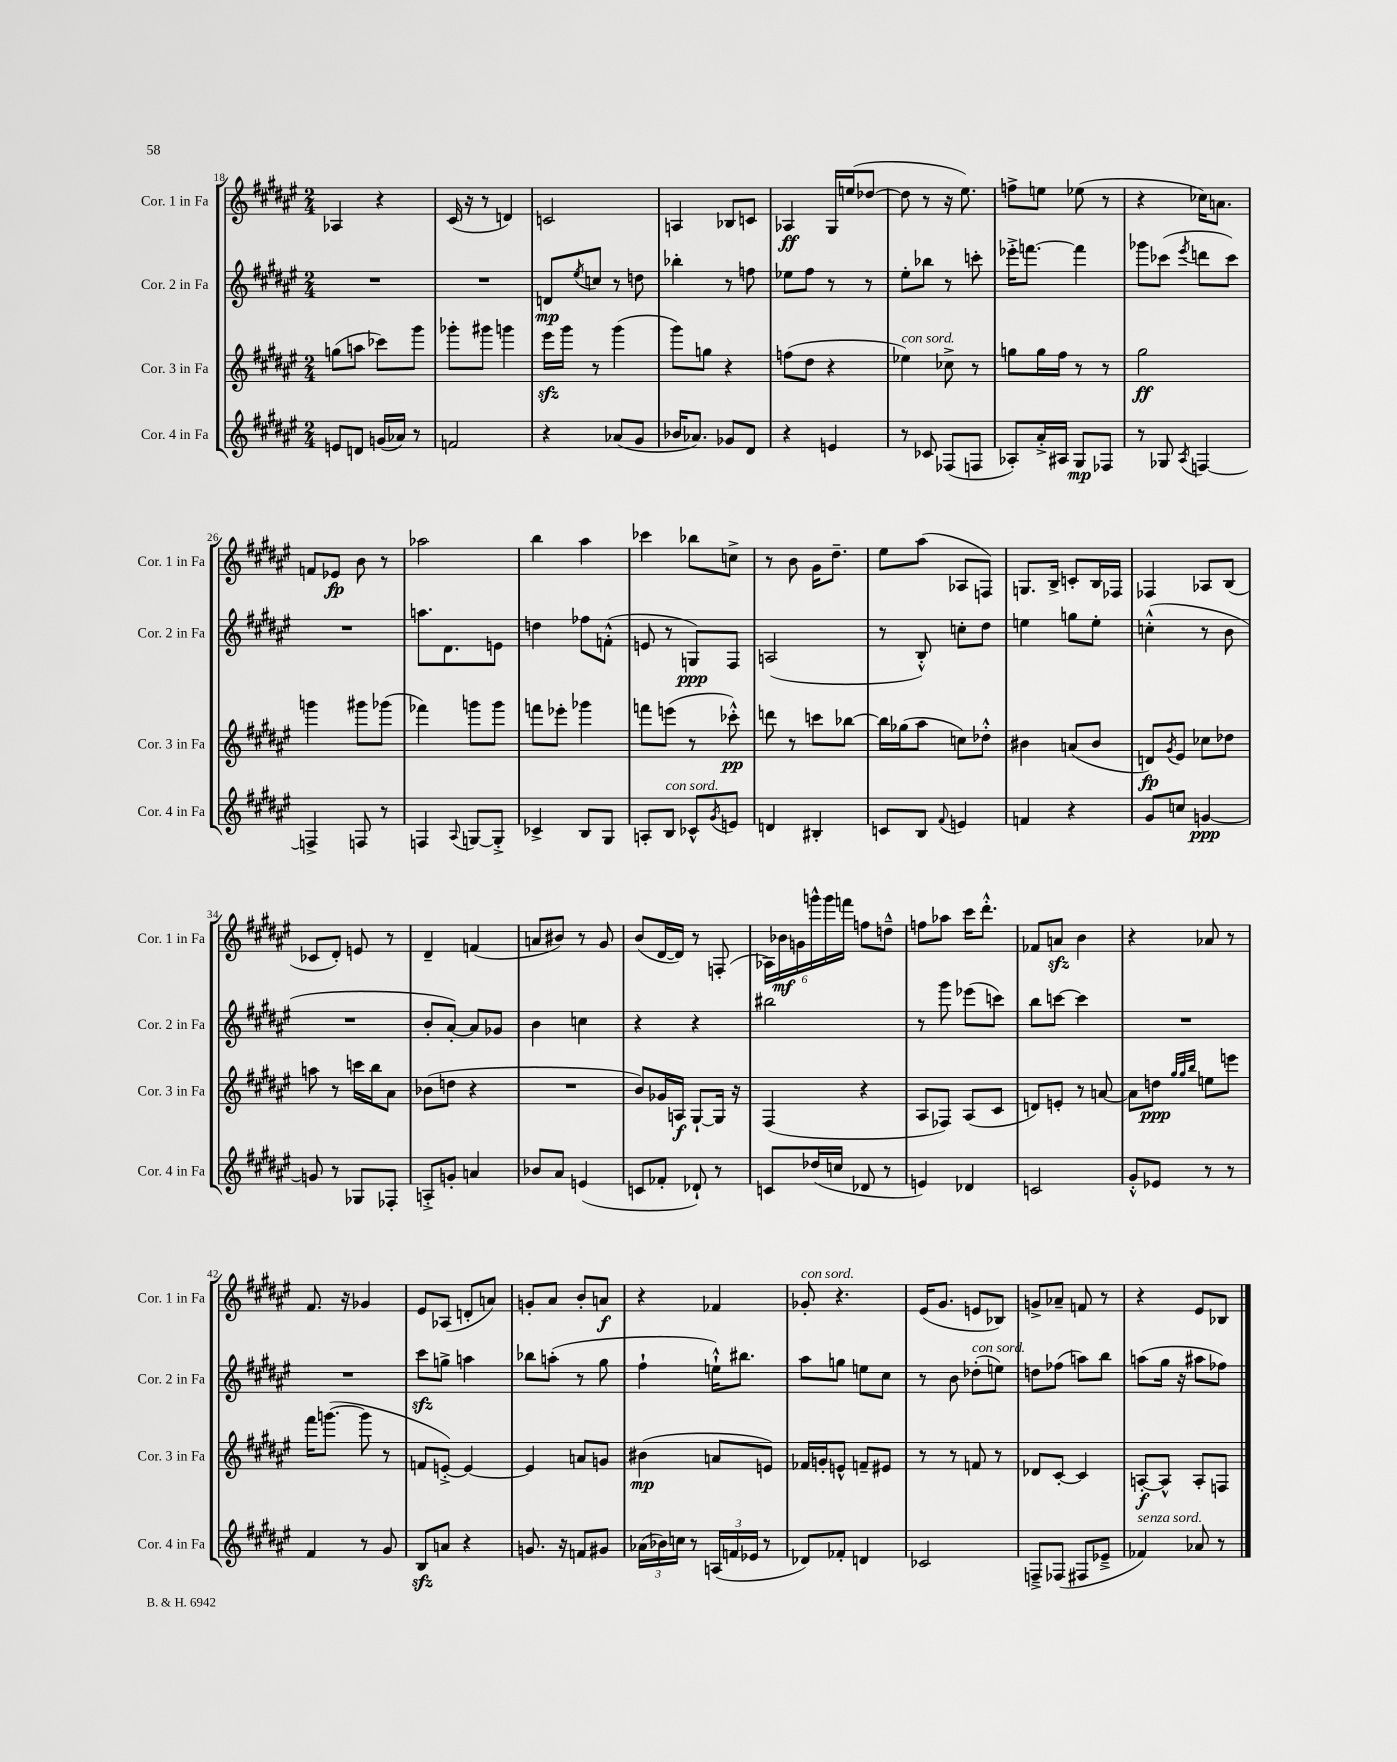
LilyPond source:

<<
\new StaffGroup <<
\new Staff = "s0" \with { instrumentName = "Cor. 1 in Fa" shortInstrumentName = "Cor. 1 in Fa" } {
    \clef treble \key fis \major \numericTimeSignature \time 2/4
    aes4 r4 |
    cis'16( r16 r8 d'4) |
    c'2 |
    a4 bes8 c'8 |
    aes4\ff gis16 e''16( des''8~ |
    des''8 r8 r16 eis''8.) |
    f''8-> e''8 ees''8( r8 |
    r4 ces''16) a'8. |
    f'8 ees'8\fp b'8 r8 |
    aes''2 |
    b''4 ais''4 |
    ces'''4 bes''8 c''8-> |
    r8 b'8 gis'16 dis''8.-- |
    eis''8 ais''8( aes8 f8) |
    g8. b16-> c'8-. b16 fes16 |
    fes4 aes8 b8( |
    ces'8 dis'8-.) e'8 r8 |
    dis'4-- f'4( |
    a'8 bis'8) r8 gis'8 |
    b'8( dis'16~ dis'16) r8 f8-.( |
    \tuplet 6/4 { aes16) bes'16\mf g'16 g'''16-^ g'''16 f'''16 } f''8 d''8---^ |
    f''8 aes''8 cis'''16 dis'''8.-.-^ |
    fes'8 a'8\sfz b'4 |
    r4 aes'8 r8 |
    fis'8. r16 ges'4 |
    eis'8 aes8( d'8-. a'8) |
    g'8-. ais'8 b'8-. a'8\f |
    r4 fes'4 |
    ges'8-.^\markup { \italic "con sord." } r4. |
    eis'16( gis'8. e'8 bes8) |
    g'8-> aes'8-- f'8 r8 |
    r4 eis'8 bes8 \bar "|." |
}
\new Staff = "s1" \with { instrumentName = "Cor. 2 in Fa" shortInstrumentName = "Cor. 2 in Fa" } {
    \clef treble \key fis \major \numericTimeSignature \time 2/4
    R2 |
    R2 |
    d'8\mp \acciaccatura { eis''8 } c''8 r8 d''8 |
    bes''4-. r8 f''8 |
    ees''8 fis''8 r8 r8 |
    eis''8-. bes''8 r8 c'''8-. |
    ees'''16-.-> f'''8.~ f'''4 |
    ges'''8 ces'''8( \acciaccatura { eis'''8 } d'''8 ces'''8) |
    R2 |
    a''8. dis'8. e'8 |
    d''4 fes''8 f'8-.-^( |
    e'8 r8 g8\ppp) fis8 |
    a2( |
    r8 b8-.-^) c''8-. dis''8 |
    e''4 g''8 e''8-. |
    c''4-.-^( r8 b'8 |
    R2 |
    b'8-. ais'8~-.) ais'8 ges'8 |
    b'4 c''4 |
    r4 r4 |
    bis''2 |
    r8 gis'''8 ees'''8( c'''8) |
    b''8 c'''8~ c'''4 |
    R2 |
    R2 |
    cis'''8\sfz g''8-> a''4 |
    bes''8 a''8-.( r8 gis''8 |
    fis''4-! e''16-!-^) bis''8. |
    ais''8 g''8 e''8 cis''8 |
    r8 b'8 des''8-.^\markup { \italic "con sord." }( e''8) |
    d''8 fes''8( a''8) b''8 |
    a''8( gis''16 r16 ais''8 fes''8) \bar "|." |
}
\new Staff = "s2" \with { instrumentName = "Cor. 3 in Fa" shortInstrumentName = "Cor. 3 in Fa" } {
    \clef treble \key fis \major \numericTimeSignature \time 2/4
    g''8( a''8 ces'''8) gis'''8 |
    ges'''8-. gis'''8 g'''4 |
    eis'''16\sfz gis'''16 r8 gis'''4( |
    gis'''8) g''8 r4 |
    f''8( dis''8 r4 |
    ees''4^\markup { \italic "con sord." }) ces''8-> r8 |
    g''8 g''16 fis''16 r8 r8 |
    gis''2\ff |
    g'''4 gis'''8 ges'''8( |
    fes'''4) g'''8 g'''8 |
    f'''8 ees'''8-. ges'''4 |
    f'''8 e'''8( r8 ces'''8-.-^\pp) |
    d'''8 r8 c'''8 bes''8~ |
    bes''16 ges''16( ais''8 c''8) des''8-.-^ |
    bis'4 a'8( bis'8 |
    d'8\fp) \acciaccatura { gis'8 } eis'8 ces''8 des''8 |
    a''8 r8 c'''16 b''16 ais'8 |
    bes'8( d''8 r4 |
    R2 |
    b'8) ges'16 a16\f gis8~-! gis16 r16 |
    fis4( r4 |
    ais8 fes8) ais8( cis'8 |
    d'8) e'8-. r8 a'8~ |
    a'8 d''8\ppp \grace { gis''32 gis''32 b''32 } e''8 e'''8 |
    fis'''16 g'''8.~( g'''8 r8 |
    f'8 e'8~-.->) e'4~ |
    e'4 a'8 g'8 |
    bis'4\mp( a'8 e'8) |
    fes'16 g'16-. e'8-^ f'8-- eis'8 |
    r8 r8 f'8 r8 |
    des'8 cis'8~-. cis'4 |
    a8~-.\f a8-^ a8-. f8 \bar "|." |
}
\new Staff = "s3" \with { instrumentName = "Cor. 4 in Fa" shortInstrumentName = "Cor. 4 in Fa" } {
    \clef treble \key fis \major \numericTimeSignature \time 2/4
    e'8 d'8 g'16( aes'16) r8 |
    f'2 |
    r4 aes'8( gis'8 |
    bes'16 aes'8.) ges'8 dis'8 |
    r4 e'4 |
    r8 ces'8 fes8( f8 |
    aes8-.) ais'16-.-> ais16 gis8\mp fes8 |
    r8 ges8 \acciaccatura { ais8 } f4~ |
    f4-> f8 r8 |
    f4 \appoggiatura { ais8 } g8~ g8-.-> |
    ces'4-> b8 gis8 |
    a8-. b8^\markup { \italic "con sord." } ces'8-^ \acciaccatura { gis'8 } e'8 |
    d'4 bis4-. |
    c'8 b8 \appoggiatura { fis'8 } e'4 |
    f'4 r4 |
    gis'8 c''8 g'4~\ppp |
    g'8 r8 ges8 fes8-. |
    a8-.-> g'8-. a'4 |
    bes'8 ais'8 e'4( |
    c'8 fes'8-. des'8-!) r8 |
    c'8 des''16( c''16 des'8 r8 |
    e'4) des'4 |
    c'2 |
    gis'8-.-^ ees'8 r8 r8 |
    fis'4 r8 gis'8 |
    b8\sfz a'8 r4 |
    g'8. r16 f'8 gis'8 |
    \tuplet 3/2 { aes'16( bes'16) c''16 } r8 \tuplet 3/2 { a16( f'16 ees'16 } r8 |
    des'8) fes'8-. d'4 |
    ces'2 |
    f8---> fes8( fis8 ees'8---> |
    fes'4^\markup { \italic "senza sord." }) aes'8 r8 \bar "|." |
}
>>
>>
\layout { \context { \Score currentBarNumber = #18 } }
